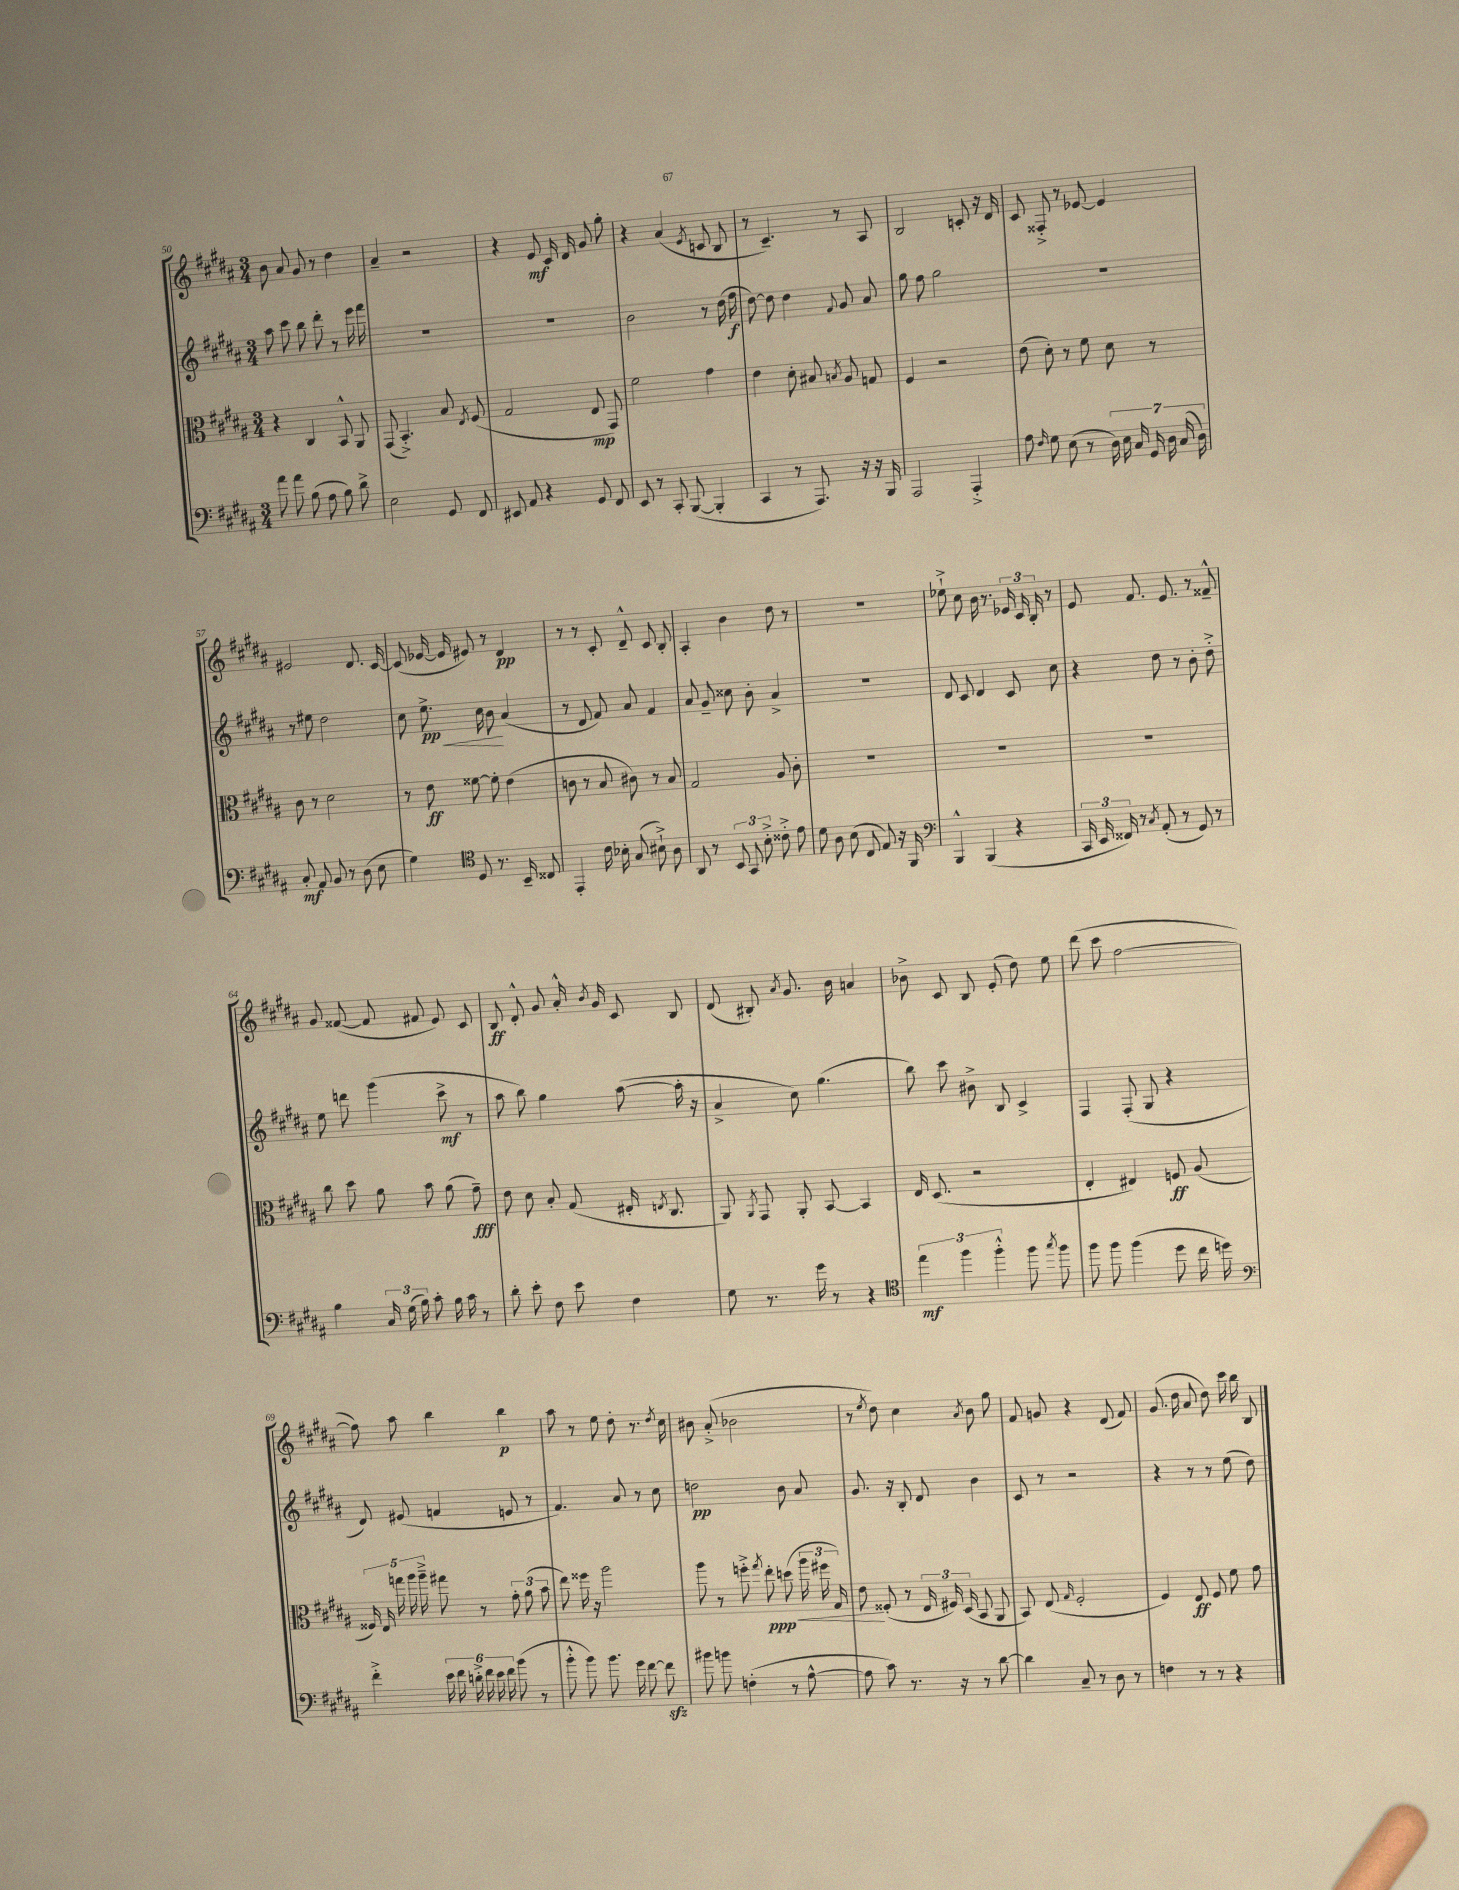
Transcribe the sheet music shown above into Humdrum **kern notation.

**kern	**kern	**kern	**kern
*staff4	*staff3	*staff2	*staff1
*clefF4	*clefC3	*clefG2	*clefG2
*k[f#c#g#d#a#]	*k[f#c#g#d#a#]	*k[f#c#g#d#a#]	*k[f#c#g#d#a#]
*M3/4	*M3/4	*M3/4	*M3/4
8a#	4r	8aa#	8b
8a#	.	8ccc#	8a#
(8B	4C#	8bb	8g#
8A#	.	8ddd#'	8r
8B)	8BB^^	8r	4dd#
8d#^	8AA#	16eee	.
.	.	16fff#	.
=	=	=	=
2E	(8GG#	2.r	4a#~
.	4.BB'^)	.	.
.	.	.	2r
8GG#	8B	.	.
.	8qE	.	.
8FF#	(8F#	.	.
=	=	=	=
8EE#	2G#	2.r	4r
8AA#	.	.	.
4r	.	.	8e
.	.	.	16c#
.	.	.	16d#
8GG#	8E	.	8g#
8FF#	8GG#)	.	8gg#'
=	=	=	=
8EE	2f#	2b	4r
8r	.	.	.
8CC#'	.	.	(4a#
([8BBB	.	.	.
.	.	.	8qe
4BBB']	4g#	8r	8c
.	.	(16dd#	8B
.	.	16ff#	.
=	=	=	=
4CC#	4e	[8dd#)	8r
.	.	8dd#]	4.c#~)
8r	8d#'	4dd#	.
8.AAA#)	8B#	.	.
.	8qB	8qqf#	.
.	8A#	8g#	8r
16r	.	.	.
16r	8G	8a#	8A#
16BBB	.	.	.
=	=	=	=
2AAA#	4F#	8gg#	2B
.	.	8ff#	.
.	2r	2gg#	.
4AAA#'^	.	.	8c'
.	.	.	16r
.	.	.	16d#
=	=	=	=
8A#	(8e	2.r	8c#
16qqF#	.	.	.
8G#	8d#')	.	8F##'^
(8E	8r	.	8r
8r	8f#	.	[8e-
28D#)	8d#	.	4e-]
28E	.	.	.
28C#	.	.	.
28GG#	.	.	.
.	8r	.	.
28D#	.	.	.
(28C#	.	.	.
28D#)	.	.	.
=	=	=	=
8C#'	8c#	8r	2e#
8AA#	8r	8ee#	.
8BB	2d#	2dd#	.
8r	.	.	.
(8D#	.	.	8.d#
8E	.	.	.
.	.	.	[16c#
=	=	=	=
4G#)	8r	8cc#	(8c#]
.	8e	8.ee^	[16e-
.	.	.	16e-]
*clefC4	*	*	*
8D#	[8f##	.	8e#)
.	.	16cc#	.
8.r	8f##']	8b	8r
.	(4e	(4a#	4d#
16BB~	.	.	.
8C##	.	.	.
=	=	=	=
4EE'	8c	8r	8r
.	8r	8d#	8r
16c#	8B	8f#)	8c#'
16B-'	.	.	.
(8G#	8c#)	8a#	8d#~^^
8B#`^)	8r	4f#	8c#
8A#	8B	.	8B'
=	=	=	=
8AA#	2G#	8a#	4A#'
8r	.	8g#~	.
12BB	.	8cc##	4b
12GG#	.	.	.
.	.	8b'	.
12B'^	.	.	.
8c##'^	8A#	4a#^	8dd#
8e	8c#'	.	8r
=	=	=	=
8d#	2.r	2.r	2.r
8A#	.	.	.
(8B	.	.	.
8C#	.	.	.
8E)	.	.	.
16r	.	.	.
16FF#	.	.	.
=	=	=	=
*clefF4	*	*	*
4BBB^^	2.r	8d#	8ee-`^
.	.	8c#	8cc#
(4BBB	.	4d#	16b
.	.	.	8.r
4r	.	8c#	24e-
.	.	.	24c#
.	.	.	24B'
.	.	8cc#	8r
=	=	=	=
24CC#	2.r	4r	8e
24EE	.	.	.
24FF##)	.	.	.
8r	.	.	8.f#
8qC#	.	.	.
(8AA#'	.	8dd#	.
.	.	.	8.e
8r	.	8r	.
8GG#)	.	8b'	8r
8r	.	8dd#'^	8f##~^^
=	=	=	=
4B	8cc#	8ee	8g#
.	8dd#	8ddd	([8f##
24C#	8a#	(4ggg#	8f##]
(24G#	.	.	.
24B)	.	.	.
8c#'	8b	.	8f#
16B	(8a#	8ccc#^	8e)
16c#	.	.	.
8r	8g#~)	8r	8c#
=	=	=	=
8d#'	8e	8aa#	8B
8e'	8d#	8bb)	8d#'^^
8F#	8B'	4gg#	8g#
8e	(8G#	.	16a#'^^
.	.	.	8qb
.	.	.	16g#
4F#	16E#'	([8aa#	8c#
.	8qE	.	.
.	8.C#	.	.
.	.	16aa#']	8B
.	.	16r	.
=	=	=	=
8G#	8AA#)	4a#^	(8d#
.	8qAA#	.	.
8.r	8GG#	.	8B#')
.	.	.	8qa#
.	8AA#'	8cc#)	8.g#
16g#	.	.	.
8r	[8BB	(4.gg#	.
.	.	.	16b
4r	4BB]	.	4a
=	=	=	=
*clefC4	*	*	*
6ee	16E	8bb)	8b-^
.	(8.D#	.	.
.	.	8ccc#	8c#
6ff#	.	.	.
.	2r	8b#^	8B
6ff#'^^	.	.	.
.	.	8B	(8e'
8ff#	.	4c#^	8dd#)
8qgg#	.	.	.
8ff#	.	.	8ee
=	=	=	=
8ff#	4E'	4F#	(8ddd#
8ff#	.	.	8ccc#
(4ff#	4E#)	(8F#'	[2ff#
.	.	8G#	.
8dd#	8F	4r	.
16cc#	(8A#	.	.
16dd)	.	.	.
=	=	=	=
*clefF4	*	*	*
4f#'^	20F##)	8d#)	8ff#])
.	20E	.	.
.	20gg	.	.
.	.	(8e#	8aa#
.	20aa#	.	.
.	20aa#~^	.	.
24e	8gg#	4f	4bb
24f#	.	.	.
24d'^	.	.	.
24f#	8r	.	.
24e	.	.	.
24f#	.	.	.
(8b	12g#'	8e	4bb
.	(12a#	.	.
8r	.	8r	.
.	12b	.	.
=	=	=	=
8b'^^	8ee)	4.f#)	8aa#
8b)	16ff##	.	8r
.	16r	.	.
8.b	2aa#	.	8ee
.	.	8a#	8dd#'
16g#	.	.	.
[8f#	.	8r	8.r
8f#]	.	8cc#	.
.	.	.	8qdd#
.	.	.	16cc#
=	=	=	=
8b#	8aa#	2dd	8b#
8b	8r	.	(8a#'^
(4F'	8ff'^	.	2b-
.	8qgg#	.	.
.	8ee'	.	.
8r	(8dd	8b	.
[8A#^^	24aa#	8a#	.
.	24ff#	.	.
.	24G#)	.	.
=	=	=	=
8A#]	8e	8.g#	8r
.	.	.	8qee
8c#)	(8F##'	.	8dd#)
.	.	16r	.
8.r	8r	8B'	4cc#
.	24E	8d#	.
.	24F#)	.	.
16r	.	.	.
.	(24D#	.	.
.	.	.	8qa#
8r	8BB	4b	8b
[8d#	8AA#	.	8gg#
=	=	=	=
4d#]	8BB)	8c#	8f#
.	(8E	8r	8g
.	16qqG#	.	.
8C#~	2F#'	2r	4r
8r	.	.	.
8D#	.	.	(8d#
8r	.	.	8f#)
=	=	=	=
4F	4F#)	4r	(8.g#
.	.	.	16dd#
8r	8E	8r	8a#
8r	8F#	8r	8dd#)
4r	8f#	(8ee	16ccc#
.	.	.	16bb
.	8g#	8dd#)	8B
==	==	==	==
*-	*-	*-	*-
